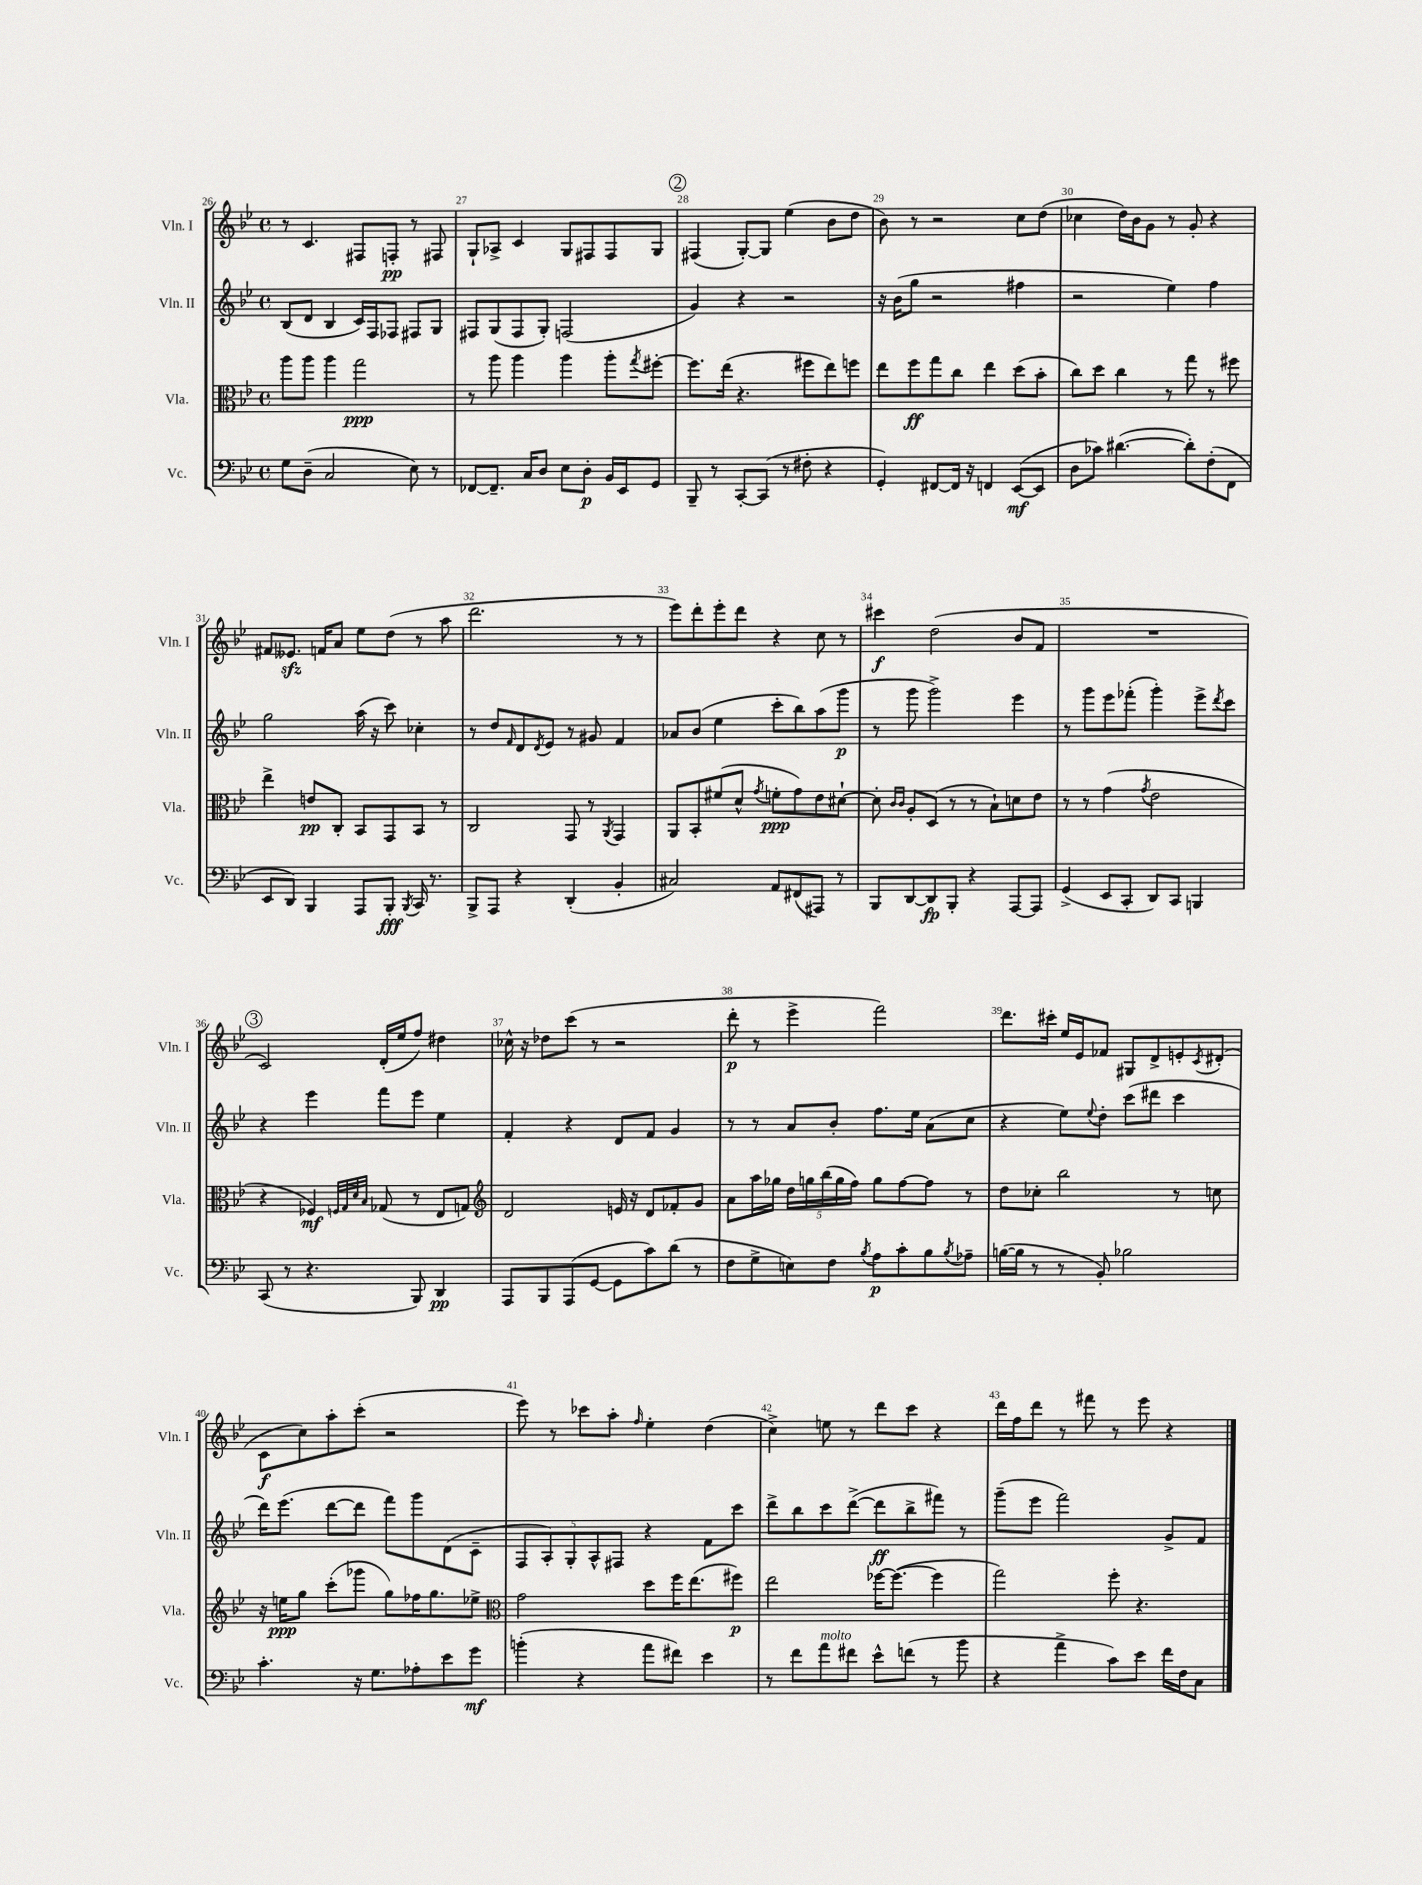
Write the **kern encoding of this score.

**kern	**kern	**kern	**kern
*staff4	*staff3	*staff2	*staff1
*clefF4	*clefC3	*clefG2	*clefG2
*k[b-e-]	*k[b-e-]	*k[b-e-]	*k[b-e-]
*M4/4	*M4/4	*M4/4	*M4/4
*met(c)	*met(c)	*met(c)	*met(c)
8G	8aa	(8B-	8r
(8D~	8aa	8d	4.c
2C	4aa	4B-	.
.	2gg	16c)	8F#
.	.	16F	.
.	.	8F-	8F'
8E-)	.	8F#	8r
8r	.	8G	8F#
=	=	=	=
[8FF-	8r	8F#	8G`
8.FF-~]	8aa	(8G	8A-^
.	4aa	8F#	4c
16C	.	.	.
8D	.	8G')	.
8E-	4aa	(2F	8G
8D'	.	.	8F#
16BB-	8aa'	.	8F#
16EE-	.	.	.
.	8qgg	.	.
8GG	[8ff#'	.	8G
=	=	=	=
8BBB-~	8.ff#]	4g)	(4F#
8r	.	.	.
.	(16ee-	.	.
[8CC'	4.r	4r	[8G')
(8CC]	.	.	8G]
8r	.	2r	(4ee-
8F#'	8ff#	.	.
4r	8ee-)	.	8b-
.	8ff	.	8dd
=	=	=	=
4GG')	8ee-	16r	8b-)
.	.	(16b-	.
.	8ff	8gg	8r
[8FF#	8gg	2r	2r
16FF#]	8cc	.	.
16r	.	.	.
4FF	4ee-	.	.
([8EE-	(8dd	4ff#	8cc
8EE-]	8b-'	.	(8dd
=	=	=	=
8D	8cc)	2r	4cc-
8c-)	8dd	.	.
([4.d#	4cc	.	16dd)
.	.	.	16b-
.	.	.	8g
.	8r	4ee-)	8r
8d#'])	8gg	.	8g'
(8F'	8r	4ff	4r
8FF	8ff#	.	.
=	=	=	=
8EE-	4ee-^	2gg	8f#
8DD)	.	.	8.e--
4BBB-	8e	.	.
.	.	.	16f
.	8C'	.	8a
8AAA	8BB-	(16aa	8ee-
.	.	16r	.
8BBB-'	8GG	8ccc)	(8dd
8qBBB-	.	.	.
16CC	8BB-	4cc-'	8r
8.r	.	.	.
.	8r	.	8aa
=	=	=	=
8BBB-^	2C	8r	2.ddd
8AAA	.	8dd	.
.	.	16qqf	.
4r	.	8d	.
.	.	8qd	.
.	.	8e-	.
(4DD'	8GG	8r	.
.	8r	8g#	.
.	8qAA	.	.
4BB-'	4GG	4f	8r
.	.	.	8r
=	=	=	=
2C#)	8AA	8a-	8eee-)
.	8BB-'	(8b-	8ddd'
.	(8f#	4ee-	8eee-'
.	8d^^	.	8ddd
.	8qg	.	.
8AA	8f'	8ccc'	4r
(8FF#	8g)	8bb-)	.
8AAA#)	8e-	(8aa	8cc
8r	[8d#`	8ggg	8r
=	=	=	=
8BBB-	8d#']	8r	4ccc#
.	16qqc	.	.
.	16qqc	.	.
[8DD	8A'	8ggg	.
8DD]	(8D	2ggg^)	(2dd
8BBB-'	8r	.	.
4r	8r	.	.
.	8B-`)	.	.
[8AAA	8d	4eee-	8b-
8AAA]	8e-	.	8f
=	=	=	=
(4GG^	8r	8r	1r
.	8r	8ggg	.
8EE-	(4g	8eee-	.
8CC'	.	(8fff-'	.
.	8qg	.	.
8DD)	2e-	4ggg')	.
8CC	.	.	.
4BBB	.	8eee-^	.
.	.	8qddd	.
.	.	8ccc	.
=	=	=	=
(8CC	4r	4r	2c)
8r	.	.	.
4.r	4F-)	4eee-	.
.	32qqF	.	.
.	32qqG	.	.
.	32qqd	.	.
.	32qqB-	.	.
.	(8G-	8fff	(16d'
.	.	.	16ee-
8BBB-)	8r	8eee-	8ff)
4DD	8E-	4ee-	4dd#
.	8G)	.	.
=	=	=	=
*	*clefG2	*	*
8AAA	2d	4f'	16cc-^^
.	.	.	16r
8BBB-	.	.	8dd-
(8AAA	.	4r	(8ccc
[8GG	.	.	8r
8GG]	16e	8d	2r
.	16r	.	.
8c)	8d	8f	.
(8d	8f-'	4g	.
8r	8g	.	.
=	=	=	=
8F	8a	8r	8ddd'
8G^	16aa	8r	8r
.	16gg-	.	.
8E)	20dd	8a	4eee-^
.	20gg	.	.
.	(20bb-	.	.
8F	.	8b-'	.
.	20gg	.	.
.	20ff)	.	.
8qB-	.	.	.
8A	8gg	8.ff	2fff)
8c'	[8ff	.	.
.	.	16ee-	.
8B-	8ff]	(8a	.
8qB-	.	.	.
8A-~	8r	8cc	.
=	=	=	=
([16B	8dd	4r	8.ddd
16B]	.	.	.
8r	8cc-'	.	.
.	.	.	16ccc#'
8r	2bb-	8ee-)	16ee-
.	.	.	16e-
.	.	8qqee-	.
8BB-')	.	8dd'	8f-
2B-	.	(8ccc	8G#
.	.	8ddd#	8d^
.	8r	4ccc	8e'
.	.	.	8qc
.	8cc	.	(8d#'
=	=	=	=
4.c'	16r	16ddd)	8c
.	16ee	(8.eee-	.
.	8gg	.	8cc)
.	(8ccc'	[8ddd	8aa'
16r	8ggg-	8ddd]	(8ccc'
8.G	.	.	.
.	8gg)	8fff)	2r
8A-'	16ff-	8ggg	.
.	8.gg	.	.
8e-	.	(8d	.
8g	8ee-^	8c~	.
=	=	=	=
*	*clefC3	*	*
(4b'	2g	10F	8eee-)
.	.	10A')	.
.	.	.	8r
.	.	10G'	.
4r	.	.	8ccc-
.	.	10A^^	.
.	.	.	8aa'
.	.	10F#	.
.	.	.	16qqff
8a	8dd	4r	4ee-'
8f#)	16ff	.	.
.	(8.ee-	.	.
4e-	.	8f	(4dd
.	8ff#)	8ccc	.
=	=	=	=
8r	2ee-	8ddd^	4cc^)
8f	.	8bb-	.
8a	.	8ccc	8ee
8f#	.	([8ddd^	8r
8e-^^	[16ff-	8ddd]	8ddd
.	(8.ff-_	.	.
(8f	.	8bb-^	8ccc
8r	4ff-]	8fff#)	4r
8b-	.	8r	.
=	=	=	=
4r	2gg)	(8ggg~	16ddd
.	.	.	16ff
.	.	8eee-	8ddd
4a^	.	2fff)	8r
.	.	.	8fff#
8c)	8ff'	.	8r
8e-	4.r	.	8eee-
16f	.	8g^	4r
16F	.	.	.
8C	.	8f	.
==	==	==	==
*-	*-	*-	*-
